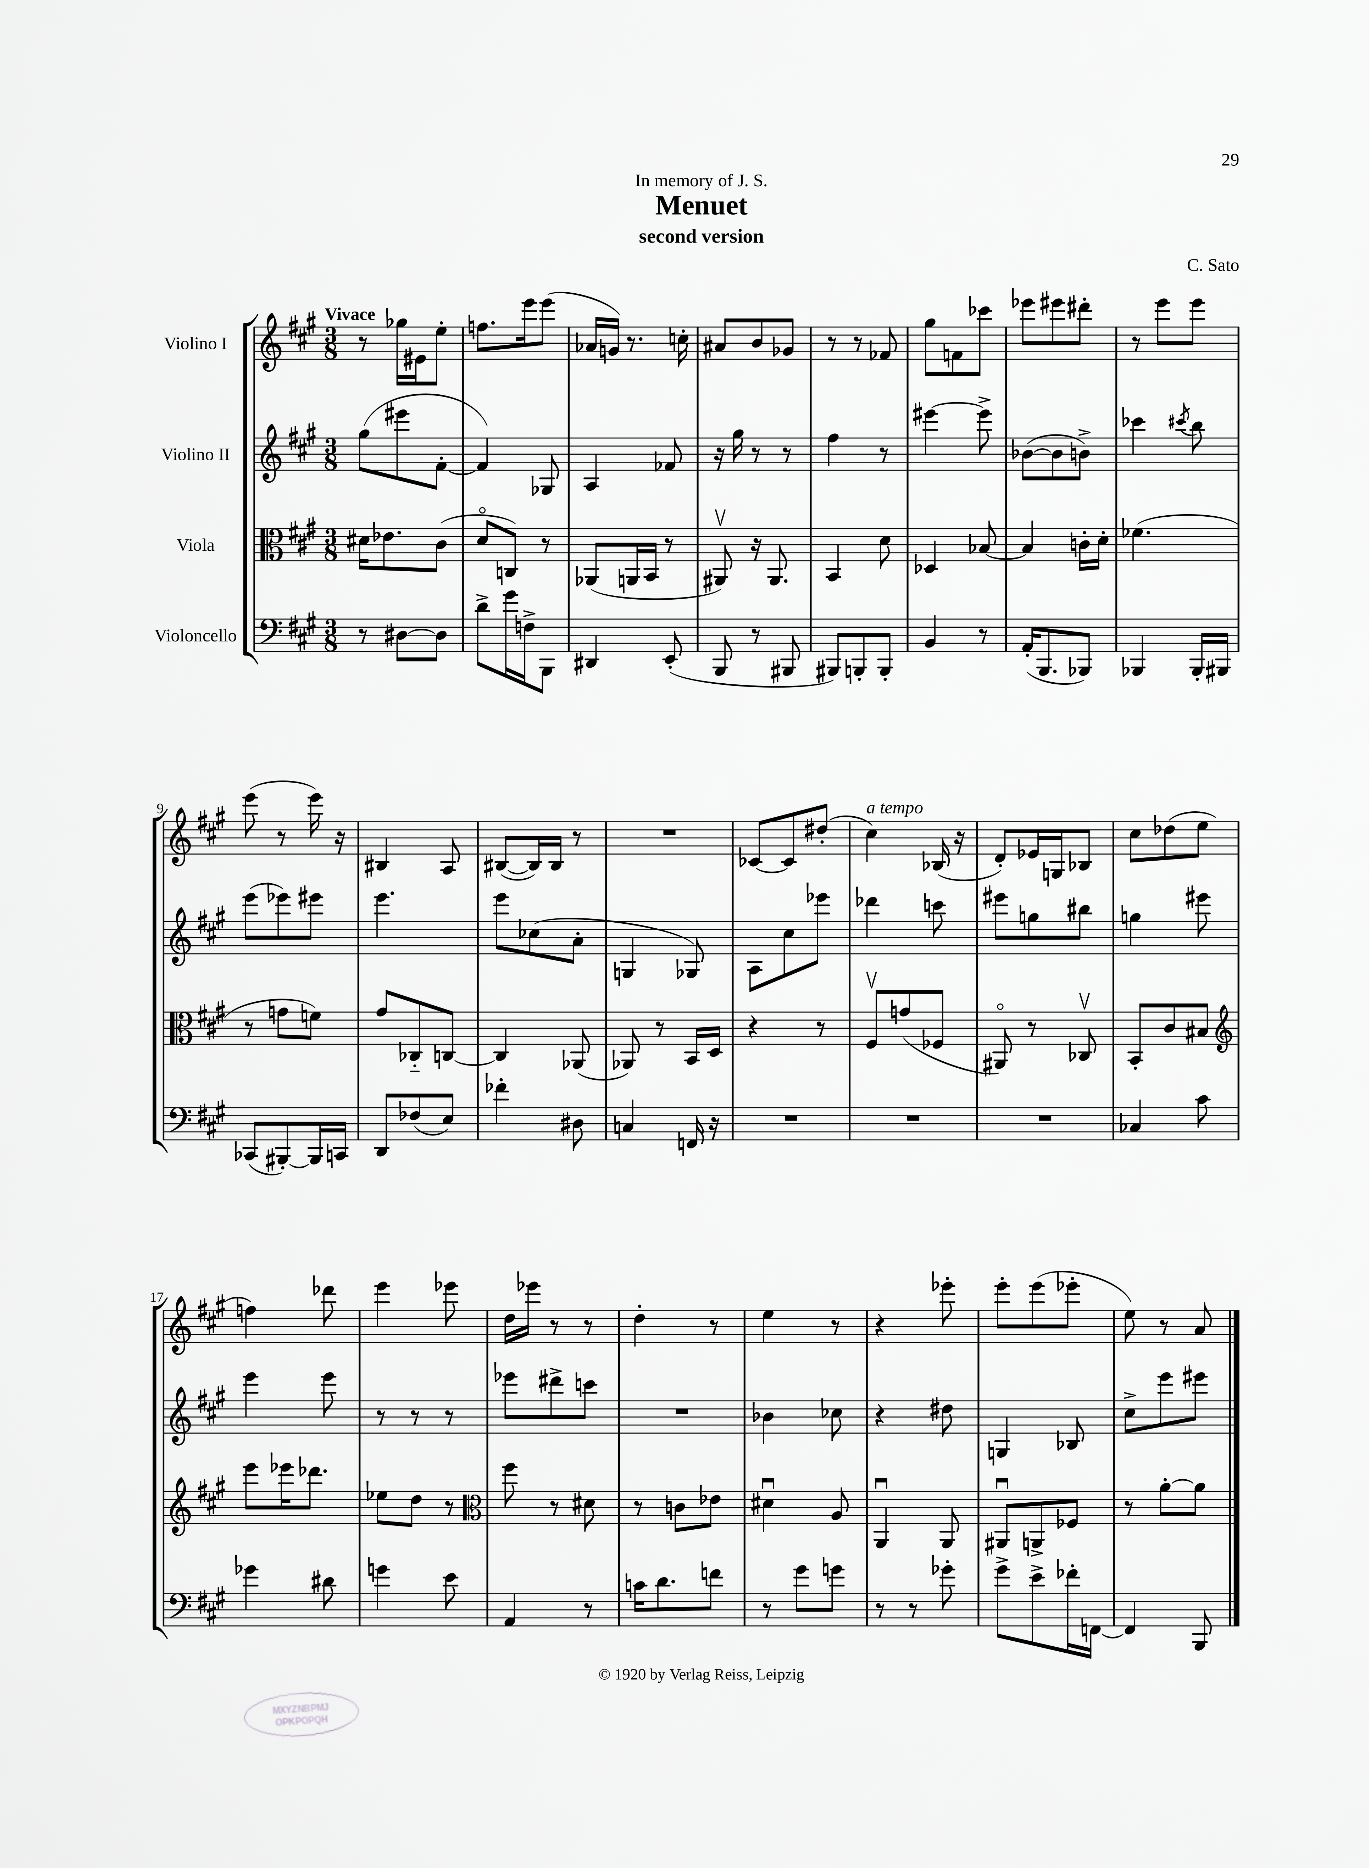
\header { title = "Menuet" composer = "C. Sato" subtitle = "second version" dedication = "In memory of J. S." }
<<
\new StaffGroup <<
\new Staff = "s0" \with { instrumentName = "Violino I" } {
    \clef treble \key a \major \numericTimeSignature \time 3/8 \tempo "Vivace"
    r8 ges''16 eis'16 e''8-. |
    f''8. e'''16 e'''8( |
    aes'16 g'16) r8. c''16-. |
    ais'8 b'8 ges'8 |
    r8 r8 fes'8 |
    gis''8 f'8 ces'''8 |
    ees'''8 eis'''8 dis'''8-. |
    r8 e'''8 e'''8 |
    e'''8( r8 e'''16) r16 |
    bis4 a8 |
    bis8~( bis16) bis16 r8 |
    R4. |
    ces'8~ ces'8 dis''8-.( |
    cis''4^\markup { \italic "a tempo" }) bes16( r16 |
    d'8-.) ees'16 g16 bes8 |
    cis''8 des''8( e''8 |
    f''4) des'''8 |
    e'''4 ees'''8 |
    d''16 ees'''16 r8 r8 |
    d''4-. r8 |
    e''4 r8 |
    r4 ees'''8-. |
    e'''8-. e'''8( ees'''8-. |
    e''8) r8 a'8 \bar "|." |
}
\new Staff = "s1" \with { instrumentName = "Violino II" } {
    \clef treble \key a \major \numericTimeSignature \time 3/8
    gis''8( eis'''8 fis'8~-. |
    fis'4) ges8 |
    a4 fes'8 |
    r16 gis''16 r8 r8 |
    fis''4 r8 |
    eis'''4~ eis'''8-> |
    bes'8~( bes'8 b'8->) |
    ces'''4 \acciaccatura { cis'''8 } b''8 |
    e'''8( ees'''8) eis'''8 |
    e'''4. |
    e'''8 ces''8( a'8-. |
    g4 ges8) |
    a8 cis''8 ees'''8 |
    des'''4 c'''8 |
    eis'''8 g''8 bis''8 |
    g''4 eis'''8 |
    e'''4 e'''8 |
    r8 r8 r8 |
    ees'''8 dis'''8-> c'''8 |
    R4. |
    bes'4 ces''8 |
    r4 dis''8 |
    g4 bes8 |
    cis''8-> e'''8 eis'''8 \bar "|." |
}
\new Staff = "s2" \with { instrumentName = "Viola" } {
    \clef alto \key a \major \numericTimeSignature \time 3/8
    dis'16 ees'8. cis'8( |
    d'8\flageolet c8) r8 |
    aes,8( a,16 b,16 r8 |
    ais,8\upbow) r16 ais,8. |
    b,4 d'8 |
    des4 bes8~ |
    bes4 c'16-. d'16-. |
    fes'4.( |
    r8 g'8 f'8) |
    gis'8 ces8-_ c8~ |
    c4 aes,8( |
    aes,8) r8 b,16 d16 |
    r4 r8 |
    fis8\upbow g'8( fes8 |
    ais,8\flageolet) r8 ces8\upbow |
    b,8-. cis'8 bis8 |
    \clef treble e'''8 ees'''16 des'''8. |
    ees''8 d''8 r8 |
    \clef alto fis''8 r8 dis'8 |
    r8 c'8 ees'8 |
    dis'4\downbow a8 |
    a,4\downbow a,8 |
    ais,8\downbow a,8-> fes8 |
    r8 a'8~-. a'8 \bar "|." |
}
\new Staff = "s3" \with { instrumentName = "Violoncello" } {
    \clef bass \key a \major \numericTimeSignature \time 3/8
    r8 dis8~ dis8 |
    d'8-> gis'16 f16-> b,,8 |
    dis,4 e,8-.( |
    b,,8 r8 bis,,8 |
    bis,,8) b,,8-. b,,8-. |
    b,4 r8 |
    a,16-.( b,,8. bes,,8) |
    bes,,4 bes,,16-. bis,,16 |
    ces,8( bis,,8~-.) bis,,16 c,16 |
    d,8 fes8( e8) |
    fes'4-. dis8 |
    c4 f,16 r16 |
    R4. |
    R4. |
    R4. |
    ces4 cis'8 |
    ges'4 dis'8 |
    g'4 e'8 |
    a,4 r8 |
    c'16 d'8. f'8 |
    r8 gis'8 g'8 |
    r8 r8 ges'8-. |
    gis'8-> e'8-> fes'16-. f,16~ |
    f,4 b,,8 \bar "|." |
}
>>
>>
